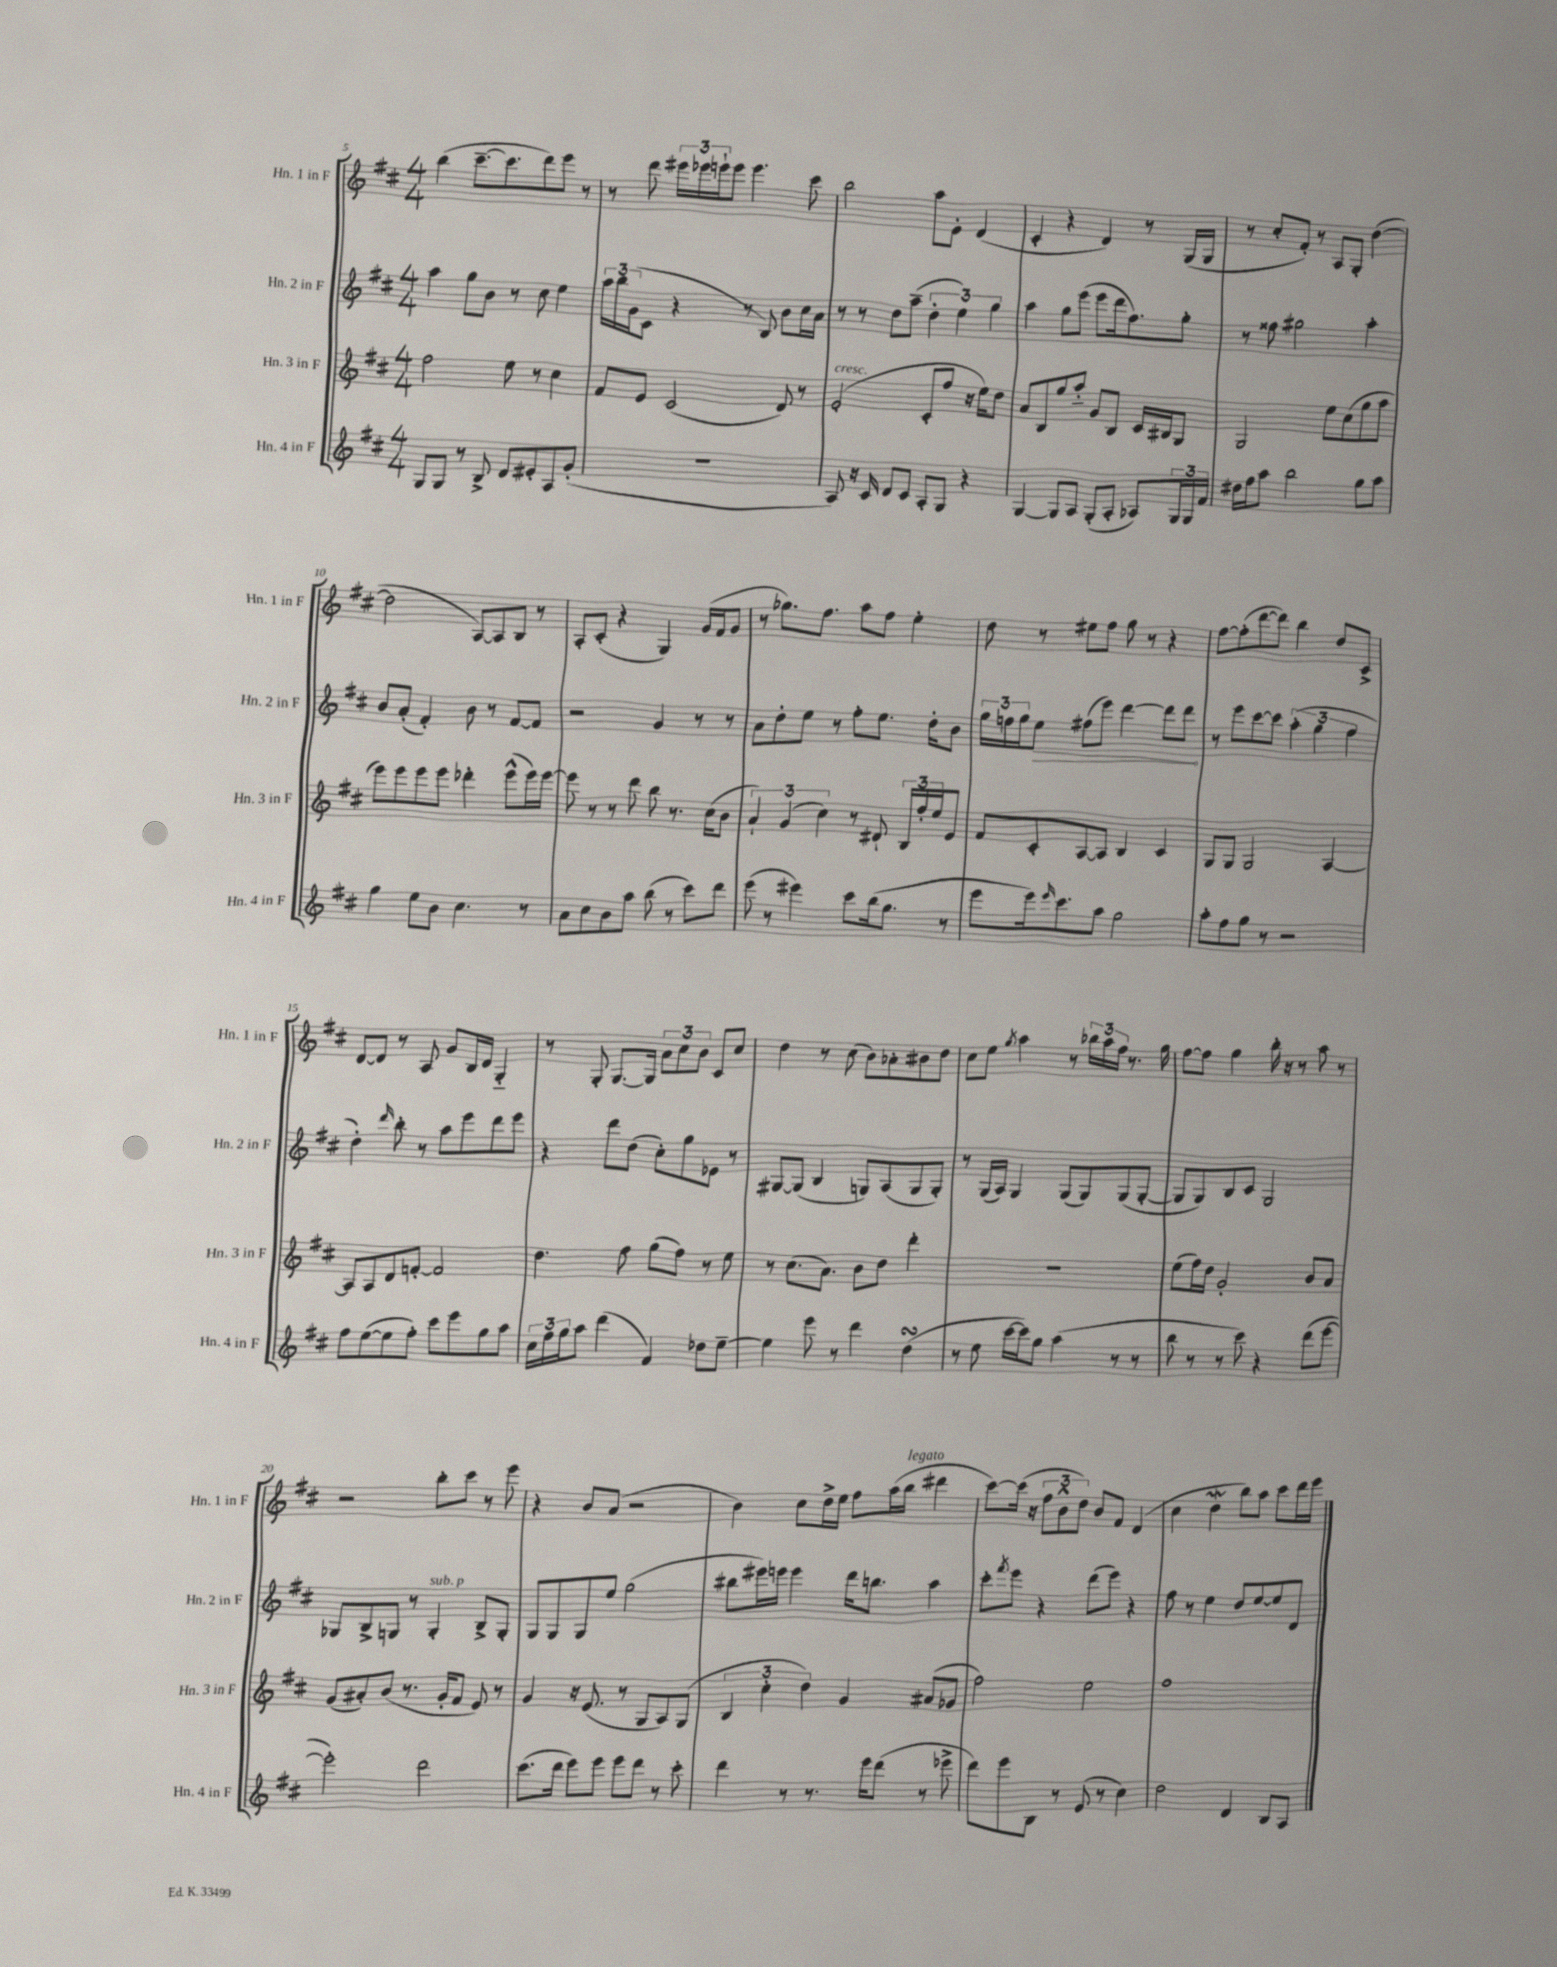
<<
\new StaffGroup <<
\new Staff = "s0" \with { instrumentName = "Hn. 1 in F" shortInstrumentName = "Hn. 1 in F" } {
    \clef treble \key d \major \numericTimeSignature \time 4/4
    b''4( cis'''8.~-- cis'''8. d'''8) e'''8 r8 |
    r8 d'''8 \tuplet 3/2 { eis'''16 ees'''16 e'''16-! } e'''8 e'''4. cis'''8 |
    b''2 a''8 e'8-. d'4( |
    cis'4-. r4 d'4) r8 g16( g16 |
    r8 cis''8-. fis'8-.) r8 a8 g8-. d''4~( |
    d''2 a8~) a8 b8 r8 |
    a8-. cis'8-.( r4 g4) g'16( fis'16 g'8 |
    r8 ges''8.) fis''8. a''8 fis''8 e''4-. |
    d''8 r8 eis''8 fis''8 g''8 r8 r4 |
    fis''8~ fis''8-.( d'''8~ d'''8) b''4 d''8 cis'8-> |
    d'8~ d'8 r8 a8 g'8 b16 d'16 g4-_ |
    r8 g8-. g8.~ g16 \tuplet 3/2 { a'8 cis''8 b'8 } cis'8 cis''8 |
    d''4 r8 cis''8( b'8) aes'8-. bis'8 d''8 |
    cis''8 e''8 \acciaccatura { g''8 } a''4 r8 \tuplet 3/2 { bes''16 a''16 fis''16 } r8. g''16 |
    fis''8~ fis''8 g''4 b''16-. r16 r8 a''8 r8 |
    r2 b''8-. cis'''8 r8 e'''8 |
    r4 b'8 a'8( r2 |
    b'4) cis''8 d''16-> e''16 fis''8 a''16( b''16^\markup { \italic "legato" } dis'''4 |
    cis'''8~) cis'''16( r16 \tuplet 3/2 { fis''8 b'8-^ d''8) } b'8 fis'8 d'4( |
    cis''4 d''4\mordent b''8) a''8 cis'''8 d'''16 e'''16 \bar "|." |
}
\new Staff = "s1" \with { instrumentName = "Hn. 2 in F" shortInstrumentName = "Hn. 2 in F" } {
    \clef treble \key d \major \numericTimeSignature \time 4/4
    a''4 g''8 b'8 r8 cis''8 e''4 |
    \tuplet 3/2 { a''16 b''16 g'16( } cis'8 r4 r8 b8) b'8 cis''16 a'16 |
    r8 r8 d''8 a''8--( \tuplet 3/2 { d''4-. e''4) g''4 } |
    a''4 g''8 e'''8( e'''8 d'''16 fis''8.) g''8-. |
    r8 fisis''8 gis''2 a''4-. |
    b'8 a'8-.( fis'4-.) b'8 r8 fis'8~ fis'8 |
    r2 g'4 r8 r8 |
    a'8 d''8-. e''8 r8 fis''8-. e''8. d''16-. b'8 |
    \tuplet 3/2 { g''16 f''16 g''16 } \once \override Hairpin.circled-tip = ##t e''8\> fis''8( e'''8) d'''4~ d'''8 d'''8\! |
    r8 e'''8 cis'''8~ cis'''8 \tuplet 3/2 { a''4-.( g''4 fis''4 } |
    d''4-.) \grace { d'''16 } b''8-. r8 a''8 e'''8 d'''8 e'''8 |
    r4 d'''8 d''8( cis''8-.) g''8 ees'8 r8 |
    gis8~ gis8( b4 g8) a8( g8 g8-.) |
    r8 g16( a16) g4 g8( g8) g8( g8~-. |
    g8 g8) b8 cis'8 g2 |
    ges8 b8-> g8 r8 g4-.^\markup { \italic "sub. p" } b8-> g8-. |
    g8 g8 g8 e''8 g''2( |
    bis''8 eis'''16) e'''16 e'''4 d'''16 b''8. a''4 |
    cis'''8-. \acciaccatura { fis'''8 } e'''8 r4 d'''8( e'''8) r4 |
    fis''8 r8 e''4 d''8 e''8~ e''8 d'8 \bar "|." |
}
\new Staff = "s2" \with { instrumentName = "Hn. 3 in F" shortInstrumentName = "Hn. 3 in F" } {
    \clef treble \key d \major \numericTimeSignature \time 4/4
    fis''2 e''8 r8 cis''4 |
    fis'8 e'8 cis'2( d'8) r8 |
    e'2-.^\markup { \italic "cresc." }( cis'8-. fis''8 r16 e''16) d''8 |
    a'8 b8 g''8 a''8-_ g'8 b8 cis'16 bis16 g8 |
    g2 e''8 cis''8( g''8 a''8 |
    e'''8) e'''8 e'''8 e'''8 des'''4-. e'''8-^( e'''16) e'''16~ |
    e'''8 r8 r8 d'''8 b''8 r8. cis''16( b'8 |
    \tuplet 3/2 { a'4-!) g'4( cis''4) } r8 dis'8-! \tuplet 3/2 { b16 fis''16-. e''16 } e'8 |
    fis'8 cis'8-. a8~ a8 b4 cis'4 |
    g8 g8 g2 a4~ |
    a8 a8 d'8 f'8~-. f'2 |
    d''4. fis''8 g''8( fis''8) r8 e''8 |
    r8 cis''8.( a'8.) b'8 d''8 d'''4-. |
    R1 |
    e''8( fis''16) d''16 g'2-. b'8 a'8 |
    g'8( ais'8-.) b'8( r8. g'16-. fis'8 e'8) r8 |
    g'4 r16 e'8.( r8 g8 a8) g8( |
    \tuplet 3/2 { b4 cis''4-. d''4) } g'4 ais'8( ges'8 |
    fis''2) e''2 |
    fis''1 \bar "|." |
}
\new Staff = "s3" \with { instrumentName = "Hn. 4 in F" shortInstrumentName = "Hn. 4 in F" } {
    \clef treble \key d \major \numericTimeSignature \time 4/4
    g8 g8 r8 b8-> d'8 eis'8-. a8 g'8-.( |
    R1 |
    a8) r16 cis'16 d'8 cis'8 a8-. g8 r4 |
    g4~ g8 a8 g8-.( a8-. aes8) \tuplet 3/2 { g16 g16 fis'16 } |
    dis''16 fis''16 a''8 b''2 g''8 a''8 |
    g''4 e''8 b'8 cis''4. r8 |
    a'8 cis''8 b'8 a''8 b''8( r8 cis'''8) d'''8 |
    e'''8( r8 eis'''4) cis'''8 b''16( g''8. r8 |
    e'''8 e'''16) \grace { e'''16 } cis'''8. a''8 g''2 |
    a''8-. fis''8 g''8 r8 r2 |
    fis''8 e''8~( e''8 fis''8-.) cis'''8 e'''8 g''8 a''8 |
    \tuplet 3/2 { cis''16 fis''16 g''16 } a''8 d'''4( fis'4) des''8 e''8~-- |
    e''4 e'''8 r8 d'''4 d''4\turn( |
    r8 e''8 cis'''16~ cis'''16) g''8 a''4( r8 r8 |
    b''8 r8 r8 cis'''8) r4 d'''8( e'''8~ |
    e'''2-.) d'''2 |
    cis'''8.( d'''16 e'''8) e'''8 e'''8 d'''8 r8 cis'''8-. |
    d'''4 r8 r8. e'''16 d'''8( r8 ees'''8-> |
    d'''8) e'''8 b8 r8 e'8( r8 cis''4) |
    d''2 d'4 b8 a8 \bar "|." |
}
>>
>>
\layout { \context { \Score currentBarNumber = #5 } }
